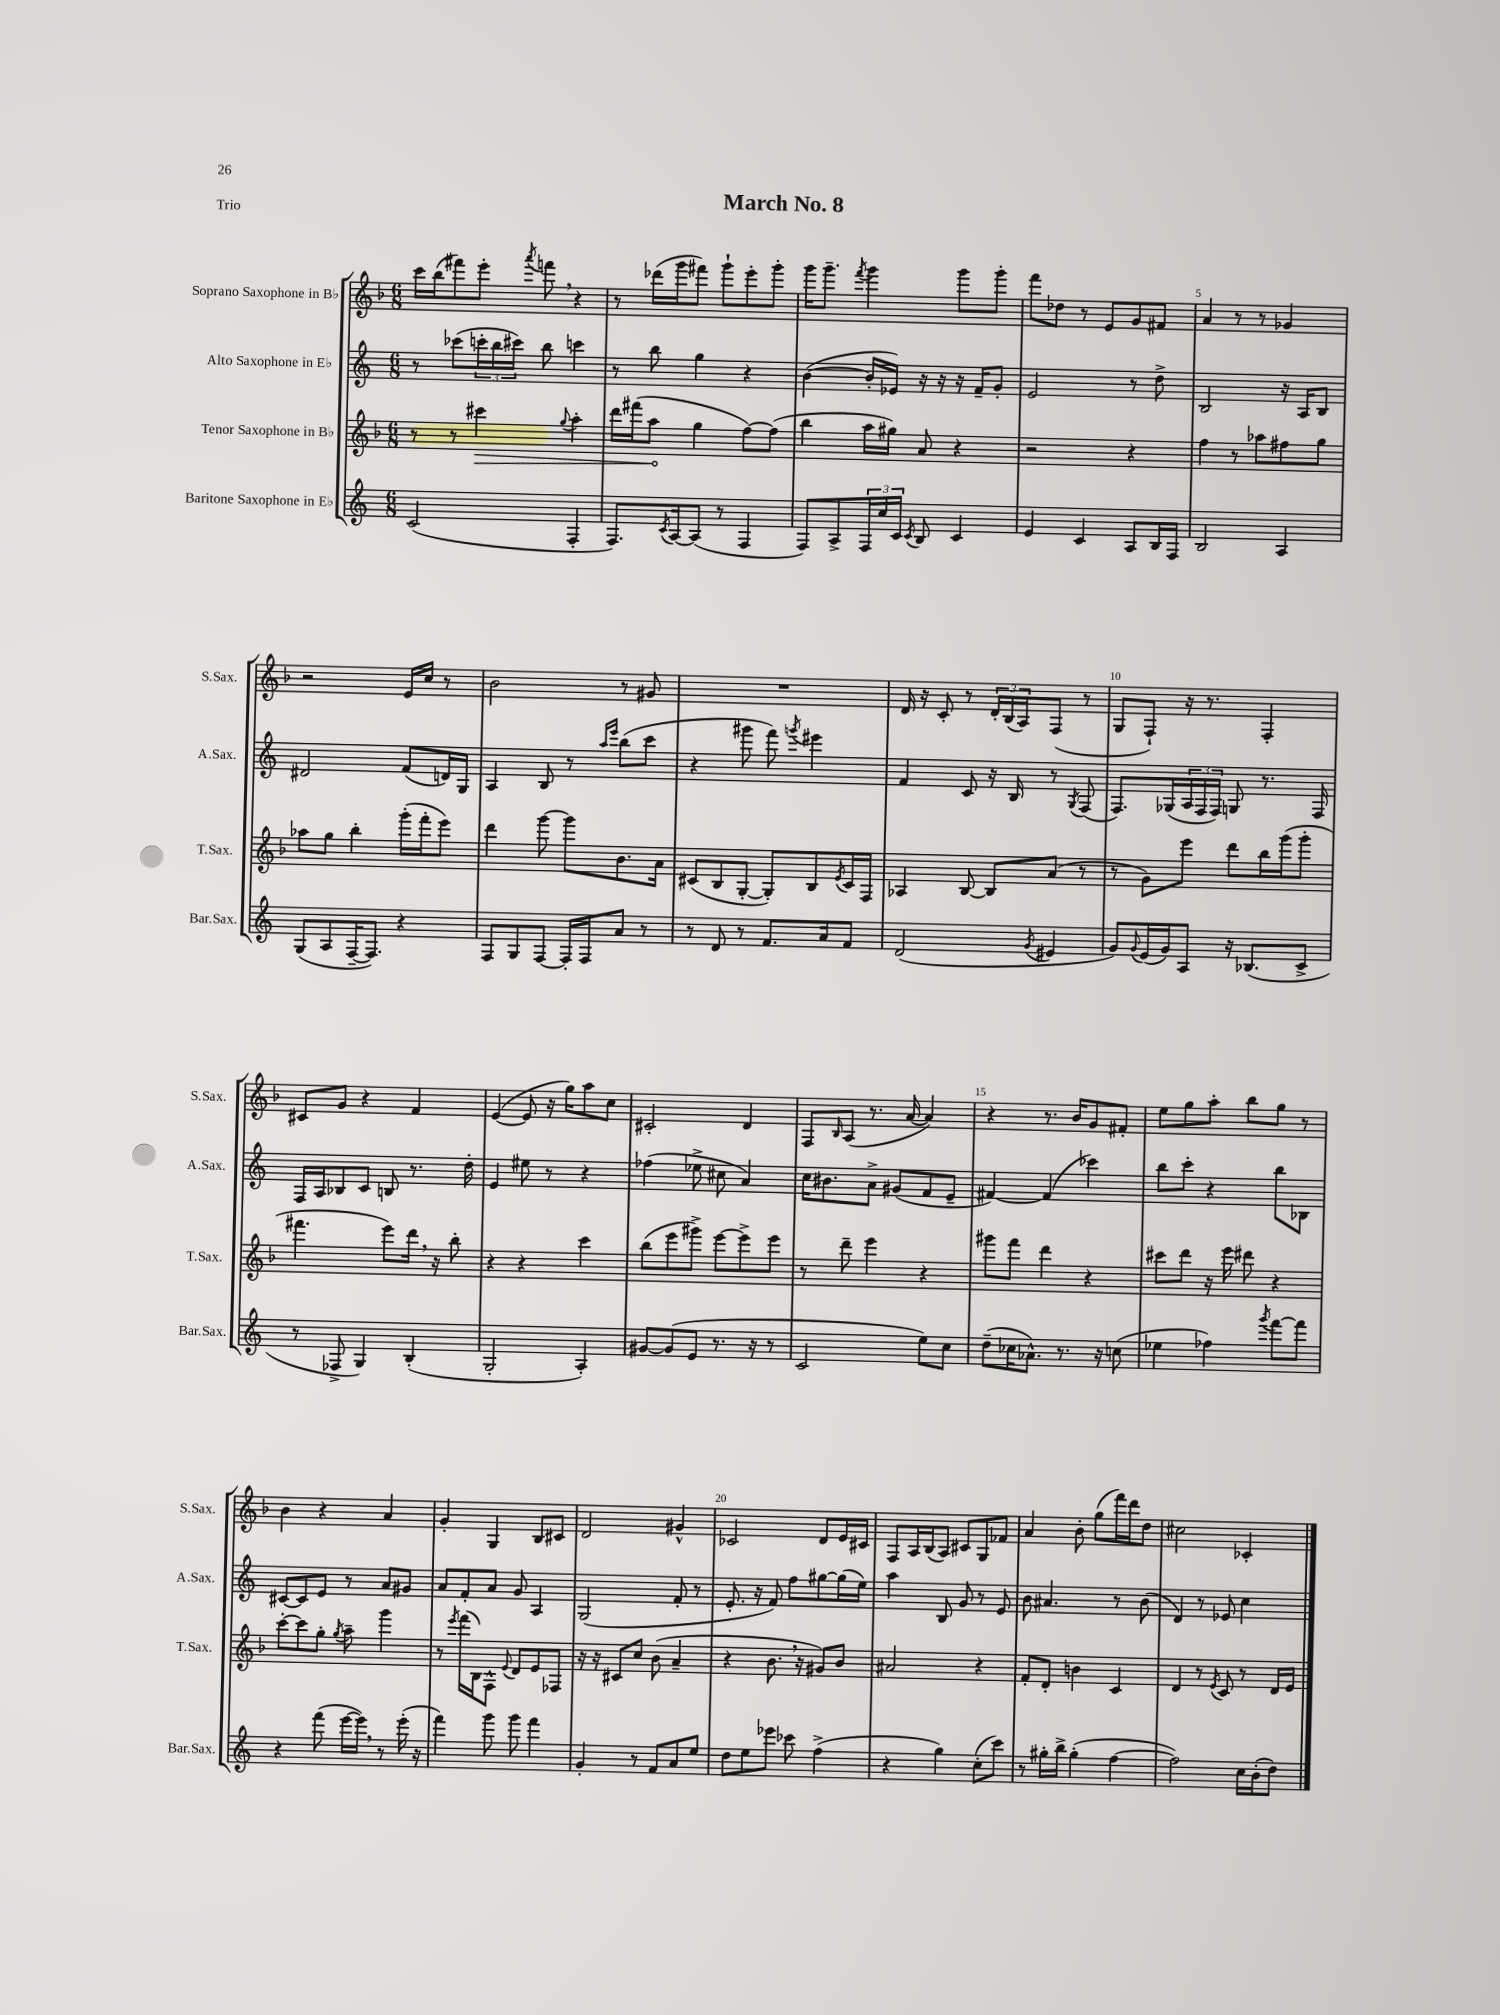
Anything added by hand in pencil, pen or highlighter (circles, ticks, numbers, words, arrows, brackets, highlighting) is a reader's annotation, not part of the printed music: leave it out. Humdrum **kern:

**kern	**kern	**dynam	**kern	**kern
*part4	*part3	*part3	*part2	*part1
*staff4	*staff3	*staff3	*staff2	*staff1
*I"Baritone Saxophone in E♭	*I"Tenor Saxophone in B♭	*	*I"Alto Saxophone in E♭	*I"Soprano Saxophone in B♭
*I'Bar.Sax.	*I'T.Sax.	*	*I'A.Sax.	*I'S.Sax.
*clefG2	*clefG2	*	*clefG2	*clefG2
*k[]	*k[b-]	*	*k[]	*k[b-]
*M6/8	*M6/8	*	*M6/8	*M6/8
=1	=1	=1	=1	=1
(2c/	8r	.	8r	16ccc\LL
.	.	.	.	(16bb-\J
.	8r	.	(8ccc-X\L	8fff#X\)
!	!	!LO:HP:b	!	!
.	4ccc#X\	>	24cccn'\L	8eee'\J
.	.	.	24bb\	.
.	.	.	24ccc#X\JJ)	.
.	.	.	.	8qaaa/
.	.	.	8bb\	8fffn,\
.	8qqgg/	.	.	.
4F'/	4aa'\	.	4cccn\	4r
=2	=2	=2	=2	=2
8.F/L)	16ddd\LL	.	8r	8r
.	(16fff#X\J	.	.	.
.	8aa\J	.	8bb\	(16ddd-X\LL
8qc/	.	.	.	.
[16A/k	.	.	.	16ggg\J
(8A/J]	4gg\	]	4gg\	8fff#X\J)
8r	.	.	.	8ggg`\L
4F/	[8ff\L)	.	4r	8eee'\
.	(8ff\J]	.	.	8ggg'\J
=3	=3	=3	=3	=3
8F/L)	4bb-\	.	([4b\	16ggg\KL
.	.	.	.	8.ggg~\J
8A^/	.	.	.	.
.	.	.	.	8qfff/
24F/L	16aa\LL	.	16b'/LL]	4ggg\
24cc/	.	.	.	.
.	16gg#X\JJ)	.	16e-X/JJ)	.
24c/JJ	.	.	.	.
8qc/	.	.	.	.
8B/	8a/	.	16r	.
.	.	.	16r	.
4c/	4r	.	16r	8ggg\L
.	.	.	16f~/KL	.
.	.	.	8g'/J	8ggg'\J
=4	=4	=4	=4	=4
4e/	2r	.	2e/	8fff\L
.	.	.	.	8dd-X\J
4c/	.	.	.	8r
.	.	.	.	8e/L
8A/L	4r	.	8r	8g/
16B/L	.	.	8dd^\	8f#X/J
16F/JJ	.	.	.	.
=5	=5	=5	=5	=5
2B/	4ff\	.	2B/	4a/
.	8r	.	.	8r
.	8aa-X\L	.	.	8r
4A/	8ff#X\	.	16r	4g-X/
.	.	.	16A/KL	.
.	8gg\J	.	8B/J	.
!!LO:LB:g=z
=6	=6	=6	=6	=6
(8G/L	8aa-X\L	.	2d#X/	2r
8A/	8gg\J	.	.	.
[16F~/K	4bb-'\	.	.	.
8.F/J])	.	.	.	.
4r	(16ggg'\LL	.	(8f/L	16e/LL
.	16fff'\J	.	.	16cc/JJ
.	8eee\J)	.	16dn/L)	8r
.	.	.	16G/JJ	.
=7	=7	=7	=7	=7
8F/L	4ddd\	.	4A/	2b-\
8G/	.	.	.	.
[8F/J	[8ggg\	.	8B/	.
16F'/LL]	8ggg\L]	.	8r	.
16F/J	.	.	.	.
.	.	.	16qqaa/LL	.
.	.	.	16qqeee/JJ	.
8a/J	8.b-\	.	(8bb\L	8r
8r	.	.	8ccc\J	8g#X/
.	16a\Jk	.	.	.
=8	=8	=8	=8	=8
8r	(8c#X/L	.	4r	2.r
8d/	8B-/	.	.	.
8r	[8G'/J	.	8ggg#X\	.
8.f/L	8G'/L])	.	8fff\)	.
.	.	.	8qgggn/	.
.	8B-/	.	4eee#X\	.
16a/k	.	.	.	.
.	8qe/	.	.	.
8f/J	16c#/L	.	.	.
.	16F/JJ	.	.	.
=9	=9	=9	=9	=9
(2d/	4A-X/	.	4f/	16d/
.	.	.	.	16r
.	.	.	.	8c'/
.	[8B-/	.	8c/	8r
.	8B-/L]	.	16r	24d'/LL
.	.	.	.	(24B-/
.	.	.	16B/	.
.	.	.	.	24A/J)
8qg/	.	.	.	.
4e#X/	(8a/J	.	8r	(8F/J
.	.	.	8qG/	.
.	8r	.	(8F/	8r
=10	=10	=10	=10	=10
8g/L)	8r	.	8.F/L)	8G/L
8qqg/	.	.	.	.
(16e/L	8g\L)	.	.	8F`/J)
16g/J)	.	.	(16G-X/L	.
8A/J	8eee\J	.	24A/	16r
.	.	.	24F/	.
.	.	.	.	8.r
.	.	.	24F/JJ)	.
16r	8ddd\L	.	8Gn/	.
(8.B-X/L	.	.	.	.
.	16bb-\L	.	8.r	4F'/
.	(16ggg\J	.	.	.
8c^/J	8ggg'\J	.	.	.
.	.	.	16F/	.
!!LO:LB:g=z
=11	=11	=11	=11	=11
8r	4.fff#X\	.	16F/LL	8c#X/L
.	.	.	16A/J	.
8F-X^/	.	.	8B-X/	8g/J
4G/)	.	.	8c/J	4r
.	8eee\L)	.	8Bn/	.
(4B'/	16ddd,\Jk	.	8.r	4f/
.	16r	.	.	.
.	8bb-'\	.	.	.
.	.	.	16dd'\	.
=12	=12	=12	=12	=12
2G'/	4r	.	4e/	([4e/
.	4r	.	8ee#X\	8e/]
.	.	.	8r	16r
.	.	.	.	16gg\KL)
4A'/)	4ccc\	.	4r	8aa\
.	.	.	.	8cc\J
=13	=13	=13	=13	=13
[8g#X/L	(8bb-\L	.	(4ff-X\	2c#X'/
(8g#/]	8eee\	.	.	.
8e/J	8ggg#X^\J)	.	8ee-X^\	.
8.r	[8eee\L	.	8cc#X\	.
.	8eee^\]	.	4a/)	4d/
16r	.	.	.	.
8r	8eee\J	.	.	.
=14	=14	=14	=14	=14
2c/	8r	.	16cc\KL	8F/L
.	.	.	8.b#X\	.
.	.	.	.	16qqB-/
.	8ddd~\	.	.	(8A/J
.	4eee\	.	8a^\J	8.r
.	.	.	(8g#X/L	.
.	.	.	.	[16a/
8ee\L)	4r	.	8f/	4a/])
8cc\J	.	.	8e~/J	.
=15	=15	=15	=15	=15
(8dd~\L	8ggg#X\L	.	[4f#X/)	4r
16cc-X\K	8fff\J	.	.	.
8.a-X^^\J)	.	.	.	.
.	4ddd\	.	(4f#/]	8.r
8.r	.	.	.	.
.	.	.	.	16b-/KL
.	4r	.	4ccc-X\)	8g/
16r	.	.	.	.
(8ccn\	.	.	.	8f#X'/J
=16	=16	=16	=16	=16
4ee-X\	8ccc#X\L	.	8bb\L	8ee\L
.	8ddd\J	.	8ccc'\J	8gg\
4ff-X\)	16r	.	4r	8aa'\J
.	16eee\	.	.	.
.	8ddd#X\	.	.	8bb-\L
8qggg/	.	.	.	.
[8fff\L	4r	.	8bb\L	8gg\J
8fff\J]	.	.	8B-X\J	8r
!!LO:LB:g=z
=17	=17	=17	=17	=17
4r	[8ccc'\L	.	[8c#X/L	4b-\
.	8ccc\]	.	8c#/]	.
(8fff\	8gg'\J	.	8e/J	4r
.	8qgg/	.	.	.
[16eee\LL	8aa~\	.	8r	.
16eee,\JJ])	.	.	.	.
8r	4ggg\	.	8a/L	4a/
(16eee'\	.	.	8g#X/J	.
16r	.	.	.	.
=18	=18	=18	=18	=18
4fff\)	8r	.	8a/L	4g'/
.	8qeee/	.	.	.
.	(16fff\LL	.	8f'/	.
.	16B-\J)	.	.	.
8ggg\	8F^^\J	.	8a/J	4G/
.	8qqe/	.	.	.
8ggg\	8d/L	.	8g/	.
4fff\	8e/	.	4A/	8B-/L
.	8F-X/J	.	.	8c#X/J
=19	=19	=19	=19	=19
4g'/	16r	.	(2G/	2d/
.	16r	.	.	.
.	8c#X/L	.	.	.
8r	8cc/J	.	.	.
8f/L	(8b-\	.	.	.
8a/	4a~/	.	8f'/	4g#X^^/
8ee/J	.	.	8r	.
=20	=20	=20	=20	=20
8dd\L	4r	.	8.e'/	2c-X/
8ee\	.	.	.	.
.	.	.	16r	.
8eee-X\J	8.b-,\	.	8f/)	.
8ccc-X\	.	.	8ff\L	.
.	16r	.	.	.
(4ff^\	8g#X/L)	.	[8gg#X\	8d/L
.	8b-/J	.	(16gg#\L]	16e/L
.	.	.	16ee\JJ)	16c#X/JJ
=21	=21	=21	=21	=21
4r	2a#X/	.	4aa\	8F/L
.	.	.	.	16A/L
.	.	.	.	(16B-/J
4gg\)	.	.	8B/	8A/J)
.	.	.	8g/	8c#X/L
(8cc'\L	4r	.	8r	8G/
8ccc\J)	.	.	8e/	8f-X/J
=22	=22	=22	=22	=22
8r	8f'/L	.	8b\	4a/
16gg#X'\LL	8d'/J	.	4.a#X/	.
16bb^\JJ	.	.	.	.
(4gg#'\	4bn\	.	.	8b-'\
.	.	.	.	(8gg\L
[4ff\	4c/	.	8r	16fff\L)
.	.	.	.	16ddd\J
.	.	.	(8b\	8dd\J
=23	=23	=23	=23	=23
2ff\])	4d/	.	4d/)	2cc#X\
.	8r	.	8r	.
.	8qe/	.	.	.
.	8c/	.	8e-X/	.
16cc\LL	8r	.	4cc\	4c-X'/
(16b'\J	.	.	.	.
8dd\J)	16d/LL	.	.	.
.	16e/JJ	.	.	.
==	==	==	==	==
*-	*-	*-	*-	*-
